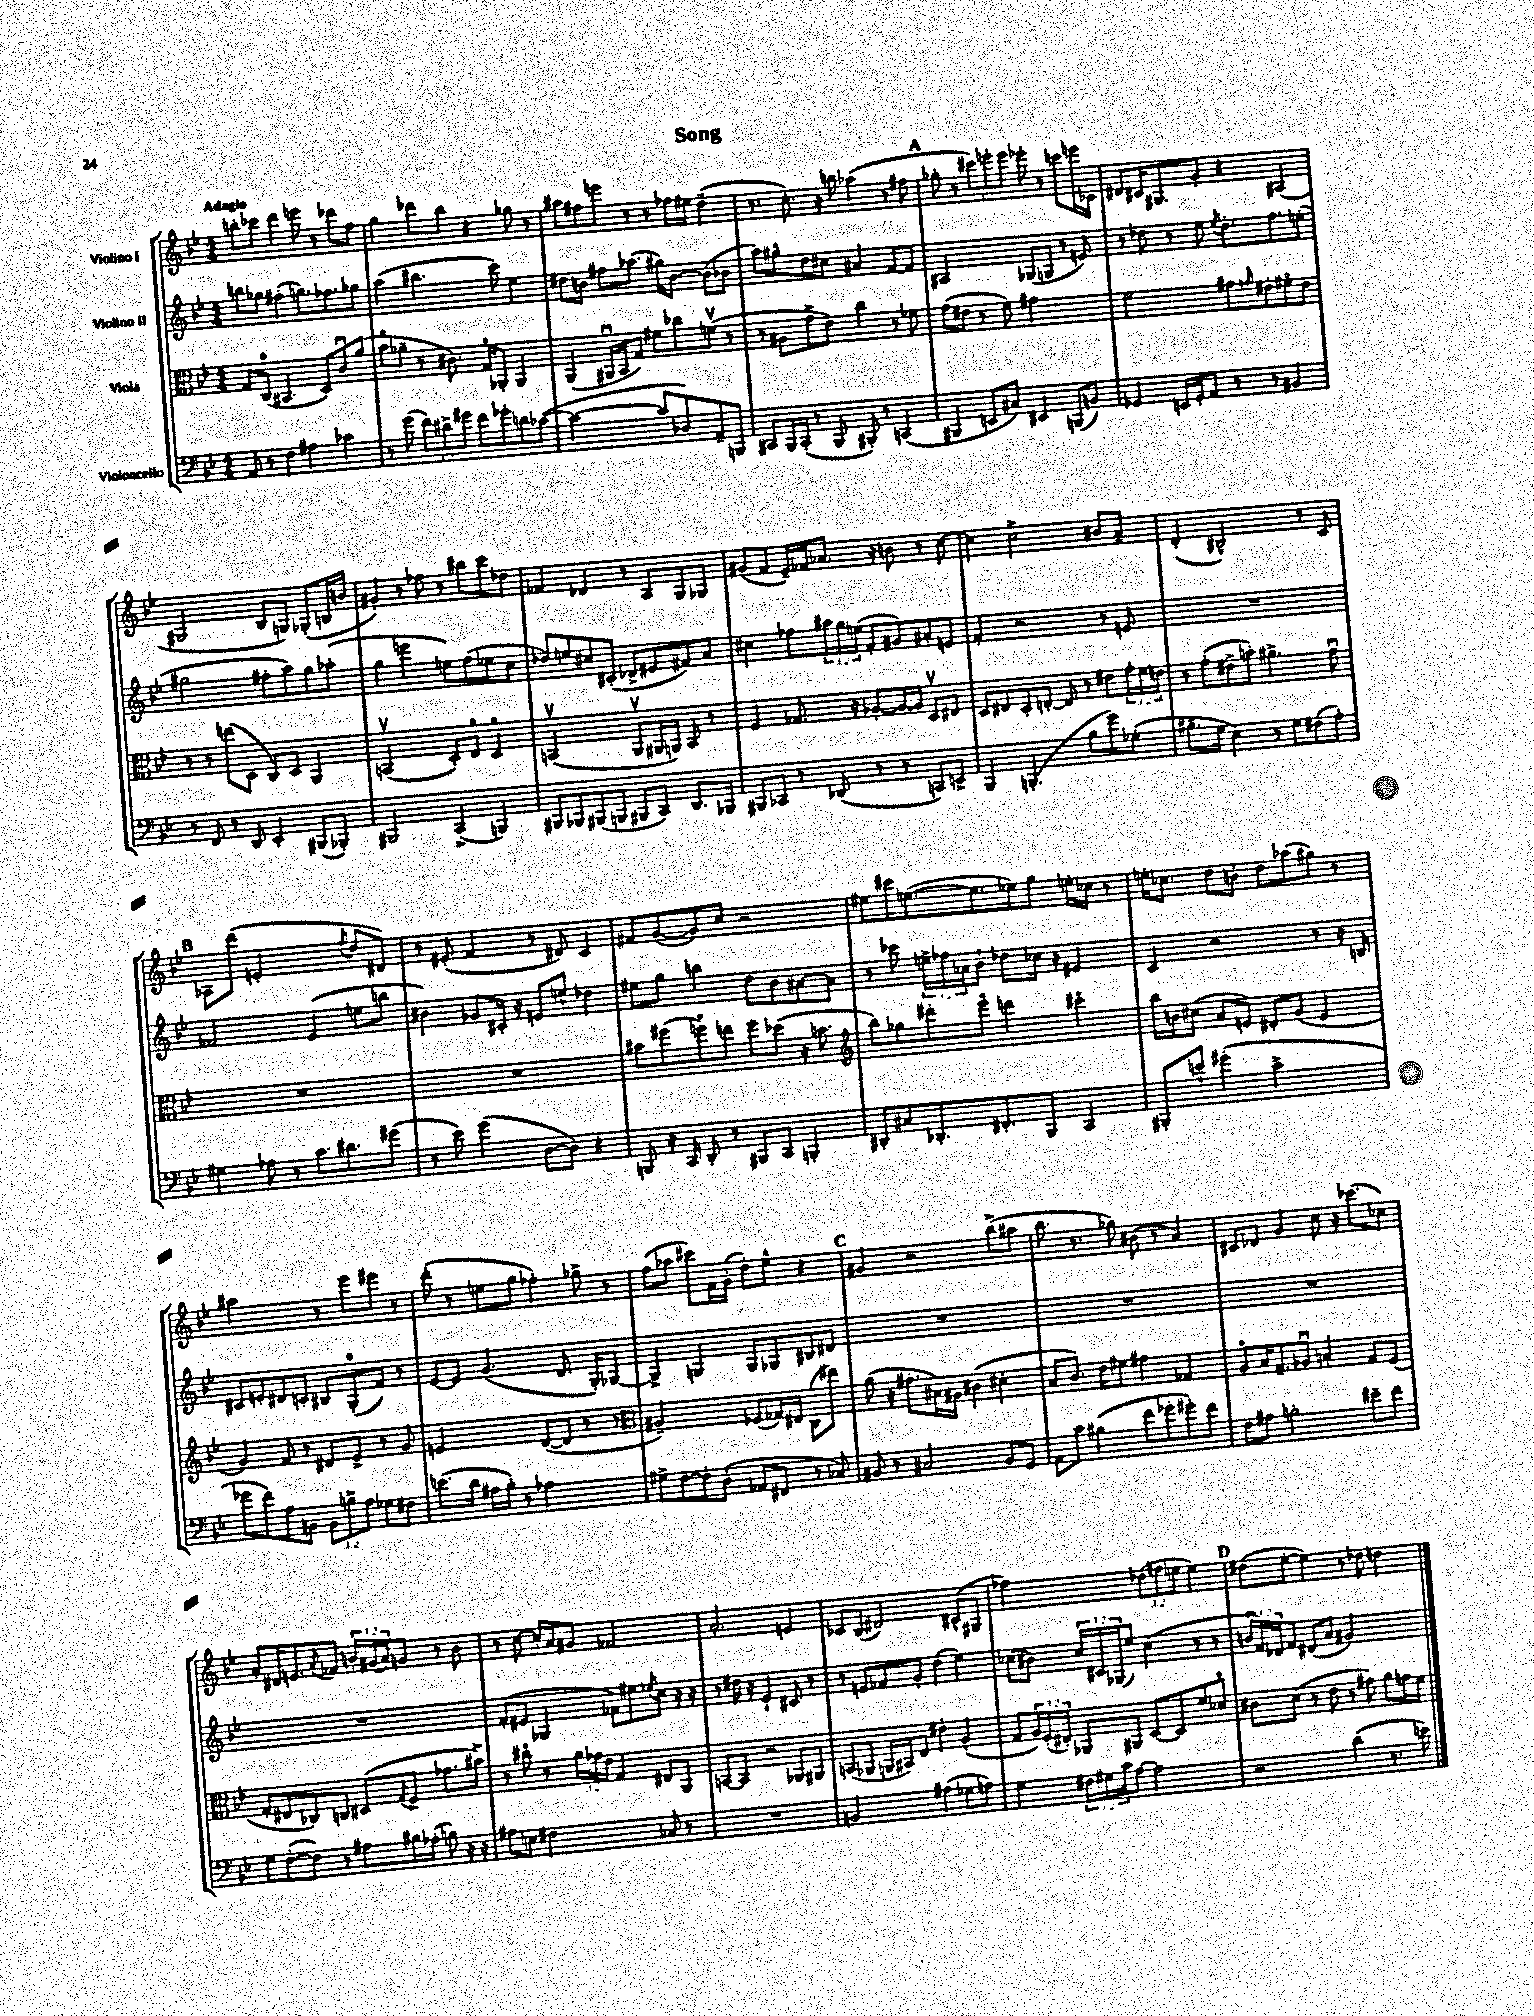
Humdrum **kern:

**kern	**kern	**kern	**kern
*staff4	*staff3	*staff2	*staff1
*clefF4	*clefC3	*clefG2	*clefG2
*k[b-e-]	*k[b-e-]	*k[b-e-]	*k[b-e-]
*M4/4	*M4/4	*M4/4	*M4/4
8AA	8G	8bb	8bb'
8r	(8C	8gg-	8ccc-
4F	4.BB#	(4ff#'	4ddd
4A#	.	8.gg)	8eee
.	8D)	.	8r
.	.	8.ff-	.
4c-	8cu	.	8ddd-
.	(8a	8gg-	8ff
=	=	=	=
8r	8b-o	(4aa	4gg
(8g	8a-~	.	.
12f)	8r	4.bb#	8ddd-
12d#^	.	.	.
.	8.c#)	.	8bb-
12g#	.	.	.
8f	.	.	4r
.	16Go	.	.
8g-'	8AA-'	8ccc)	.
8d	4AA-	4ee-	8gg-
([8c-	.	.	8r
=	=	=	=
2c-_	(4AA	8dd#	8aa#
.	.	8b	8ff#
.	16AA#u	8ff#	8eee
.	16BB-	.	.
.	8G)	(8.aa-	8r
8c-]	8f#	.	8r
.	.	16gg#)	.
8D-)	8cc-	[8b	16ff-
.	.	.	16ee#
8AA~	(8fv	(8b]	(4dd~
8BBB	8r	8b-	.
=	=	=	=
8CC#	8r	8aa)	8.r
16BBB-	8A#	8gg#^^	.
(16CC#'	.	.	8.cc')
8r	8g^	8dd	.
8BBB-	8e-)	8cc#	16r
.	.	.	16bb
8BBB#')	4cc	4a#	(4aa-
8r	.	.	.
(4CC	8r	[8f	8r
.	8f-	8f]	8ff#
=	=	=	=
4BBB#	(8g	2A#	8gg-'
.	8e#	.	8r
8EE	8r	.	12ccc#)
.	.	.	12eee'
8C#)	8f)	.	.
.	.	.	12eee
4EE#	2g#	(8G-	8eee-'
.	.	8G	8r
(8BBB	.	8r	8ccc
8BB)	.	8e)	16eee
.	.	.	16c-
=	=	=	=
4GG-	2f	8r	8d#
.	.	8dd-	16c#
.	.	.	8.G#
16EE	.	8r	.
16GG-'	.	.	.
8AA	.	8ee-	8g'
.	.	8qee-	.
8r	8g#	8.dd-'	4r
.	16qqg	.	.
8r	8e#'	.	.
.	.	8.ff	.
4BB#	8f#o	.	(4A#
.	8e#	(8ee'	.
=	=	=	=
8r	8r	2gg#	2G#
8FF	8r	.	.
8r	(8ee	.	.
8DD	8D	.	.
4EE-'	8C)	8ff#'	8B-
.	8D	8aa)	8G)
(8BBB#	4AA	8gg#	(8G-'
8BBB-')	.	(8aa-'	16B
.	.	.	16b
=	=	=	=
2BBB#	(2BBv	4gg	4g#')
.	.	4eee	8r
.	.	.	8ff-
(4CC^	8D')	8ee)	8r
.	8E-o	(8ff	8bb#
4BBB)	4Do	8ee-	8ccc
.	.	8cc	8dd-
=	=	=	=
8BBB#	(2BBv	8dd-)	4f-
8BBB-	.	8ee	.
(8BBB#	.	8cc#	4d-
8BBB	.	(8c#'	.
8BBB#	8AAv	8d-^	8r
8CC)	16AA#	8e#	8A
.	16AA)	.	.
8.DD	8BB	8f#)	8G
.	8r	8a	8G-
16BBB-	.	.	.
=	=	=	=
8BBB#	4F	4cc#	(8g#
8CC-	.	.	8f
8r	8.G-	8ff-	16e-~)
.	.	.	16f-
(8DD-	.	24aa#	8.a-
.	.	24gg	.
.	16r	.	.
.	.	(24ee	.
8r	[8A-'	8f'	.
.	.	.	16r
8r	16A-_	8g#)	8b
.	16A-]	.	.
8CC)	8Dv	8a#'	8r
8EE^	8E#	8e	[8cc
=	=	=	=
4BBB-	8D	4f'	4cc]
.	8E#	.	.
(4.BBB'	8D'	2r	2cc^
.	[8E'	.	.
.	8E]	.	.
8B-	8r	.	.
8g)	8e#	8r	8b#
(8G-'	24g'	8e	8a~
.	24f	.	.
.	24e	.	.
=	=	=	=
8.B#~	8r	1r	(4d'
.	(8g'	.	.
16G	.	.	.
4E-)	8e#^	.	2B#^^)
.	8b')	.	.
8r	4.a#^	.	.
8G	.	.	.
(8F#	.	.	8r
8A')	8gu	.	8c
=	=	=	=
4G#	1r	2f-	8A-
.	.	.	(8ddd
8A-	.	.	2e'
8r	.	.	.
8.c	.	(4e-	.
8.d#	.	.	.
.	.	.	8qff
.	.	8ee	8dd
(8g#	.	8bb	8d#)
=	=	=	=
8r	1r	4b#)	8r
8e-)	.	.	(8e#'
(4g	.	8g-	4f
.	.	16c#'	.
.	.	16r	.
[8D	.	8e	8r
8D])	.	8ee^^	8d#)
4r	.	4dd-	4c
=	=	=	=
8BBB	8b#	8ee#	8f#
16r	(8ff#	8gg	([8g
16CC	.	.	.
8DD'	8ffo)	4bb	8g])
8r	8ee	.	8cc
8BBB#	8ff	8dd	2r
8CC	(8dd-	8b-	.
4BBB'	16r	[8a#	.
.	8.b	.	.
.	.	8a#]	.
=	=	=	=
*	*clefG2	*	*
8DD#'	8bb-)	8r	8ee#
8C#	8gg-	8ccc-	16ccc#
.	.	.	([8.ee
8.DD-'	8ddd#'	24ee^	.
.	.	24ff-	.
.	.	24a-	.
.	8eee-o	8b-`	8.ee]
8.FF#'	.	.	.
.	4ddd	8dd-	.
.	.	.	16ee-)
8BBB-	.	16cc-	8gg
.	.	16r	.
4CC	4ccc#o	4e#	16ee'
.	.	.	16cc-
.	.	.	8r
=	=	=	=
8BBB#'	16bb-	4c	16ee'
.	16b	.	8.cc-
8e`	(8cc#	.	.
(4g#'	8a	2r	8dd
.	8e)	.	8b'
2c^	8d#'	.	8dd
.	(8g	.	(8aa-
.	4e	8r	8gg#)
.	.	16r	8r
.	.	16B	.
=	=	=	=
8g-	4g)	8c#	2aa#
8f)	.	8e'	.
8A	8f	8d#	.
8BB	8r	8c'	.
12BB	8d#	8B#	8r
12B^	.	.	.
.	8e-^	(8G'	8eee-
12A	.	.	.
8G-	8r	8f)	8eee#
8F#	8g	8r	8r
=	=	=	=
(8.e	2e	[8e-	(8ddd'
.	.	8e-]	8r
16d	.	.	.
16A#	.	(4.g	8ee
16B-')	.	.	.
8r	.	.	8gg
2A-	([8d	.	4ff-')
.	8d]	8.d	.
.	8r	.	8gg-^
.	.	16G')	.
.	8r	[8G-	8r
=	=	=	=
*	*clefC3	*	*
8G#^	2A#~)	4G-^]	(8ff
[8F	.	.	8aa-
8F']	.	4G	8ccc#)
(8D'	.	.	16f
.	.	.	(16g'
8AA-	(8F-	8G	8dd')
8FF#	16G-)	8G-	8ee-^^
.	16E#	.	.
8r	(8C	8B#	4r
8C-)	8ee#)	8d#	.
=	=	=	=
8BB#	(8a	1r	4g#
8r	16r	.	.
.	8.g#'	.	.
2C#	.	.	2r
.	16B#)	.	.
.	16A#	.	.
.	(4c#	.	.
8BB#	4d#'	.	(8bb-^
8GG	.	.	8aa#
=	=	=	=
8AA	8B-	1r	8.bb-
8c	8.c)	.	.
.	.	.	8.r
(4B#	.	.	.
.	16e-	.	.
.	8f#	.	8gg-)
8f	4g#	.	(8b#
8g-'	.	.	8r
8g#')	4G-	.	4a)
8f	.	.	.
=	=	=	=
8F	8Ao	1r	8c#
8A#	16B-	.	8d-
.	8.G~	.	.
2B'	.	.	4g
.	8A-u	.	.
.	4B'	.	8cc
.	.	.	16r
.	.	.	(8.ccc-
8e#~	8G	.	.
8f	(8F	.	8cc-)
=	=	=	=
8G	8G'	1r	8a'
([8F'	8E#	.	16d#
.	.	.	8.e
8F])	8C-)	.	.
.	.	.	8qa
8r	8C	.	8f-
8A#	(8D#	.	24b'
.	.	.	(24g#
.	.	.	24a)
.	8qqG	.	.
16B#	8F^	.	8g
(16A-'	.	.	.
8B)	8.g-	.	8r
16r	.	.	8b
16r	16b#^)	.	.
=	=	=	=
8A#	8r	(8f'	8r
8E	8cc#o	8e#	[8cc
2F#	8r	4G-	16cc']
.	.	.	16a
.	24a	.	8g#
.	24g-	.	.
.	24e-	.	.
.	4G	8f-)	2f-
.	.	8ee#	.
.	.	8qee-	.
8C-	8E#	8cc	.
8r	8AA	16r	.
.	.	16r	.
=	=	=	=
1r	[8BB	8r	2.a'
.	8BB]	16dd#	.
.	.	16r	.
.	2r	2e-`	.
.	8AA-	8c#	4e
.	8AA#	8r	.
=	=	=	=
2BB	(8BB	8r	8c-
.	8AA-	8e	(8B-
.	16AA	8f-	2d#)
.	16BB#)	.	.
.	8E-	8g'	.
(4A#	4e#'	(4dd	.
8G-	(4A'	4ee-)	(8c#^^
8A)	.	.	8G#
=	=	=	=
4G	8G	(8cc-	2ff-)
.	24A)	8b#)	.
.	(24F'	.	.
.	24E#')	.	.
24F#	8AA-	24cc-	.
24G#	.	24c#	.
24c	.	(24G-	.
[8A	8AA#	8ee-)	.
2A]	[8D	(4cc-	(12dd-
.	.	.	12ff
.	8D]	.	.
.	.	.	12ee
.	8f	8r	4ee)
.	8d-o	8r	.
=	=	=	=
2r	8c#	24b	(8dd#
.	.	24f)	.
.	.	24d-	.
.	(8d	8f	[8ee-'
.	8r	(8d#	4ee-])
.	8e-	8a	.
(4d	8r	2g#)	8r
.	8g#)	.	8dd-
8.r	8a	.	4dd
.	16g	.	.
16e)	16f	.	.
==	==	==	==
*-	*-	*-	*-
